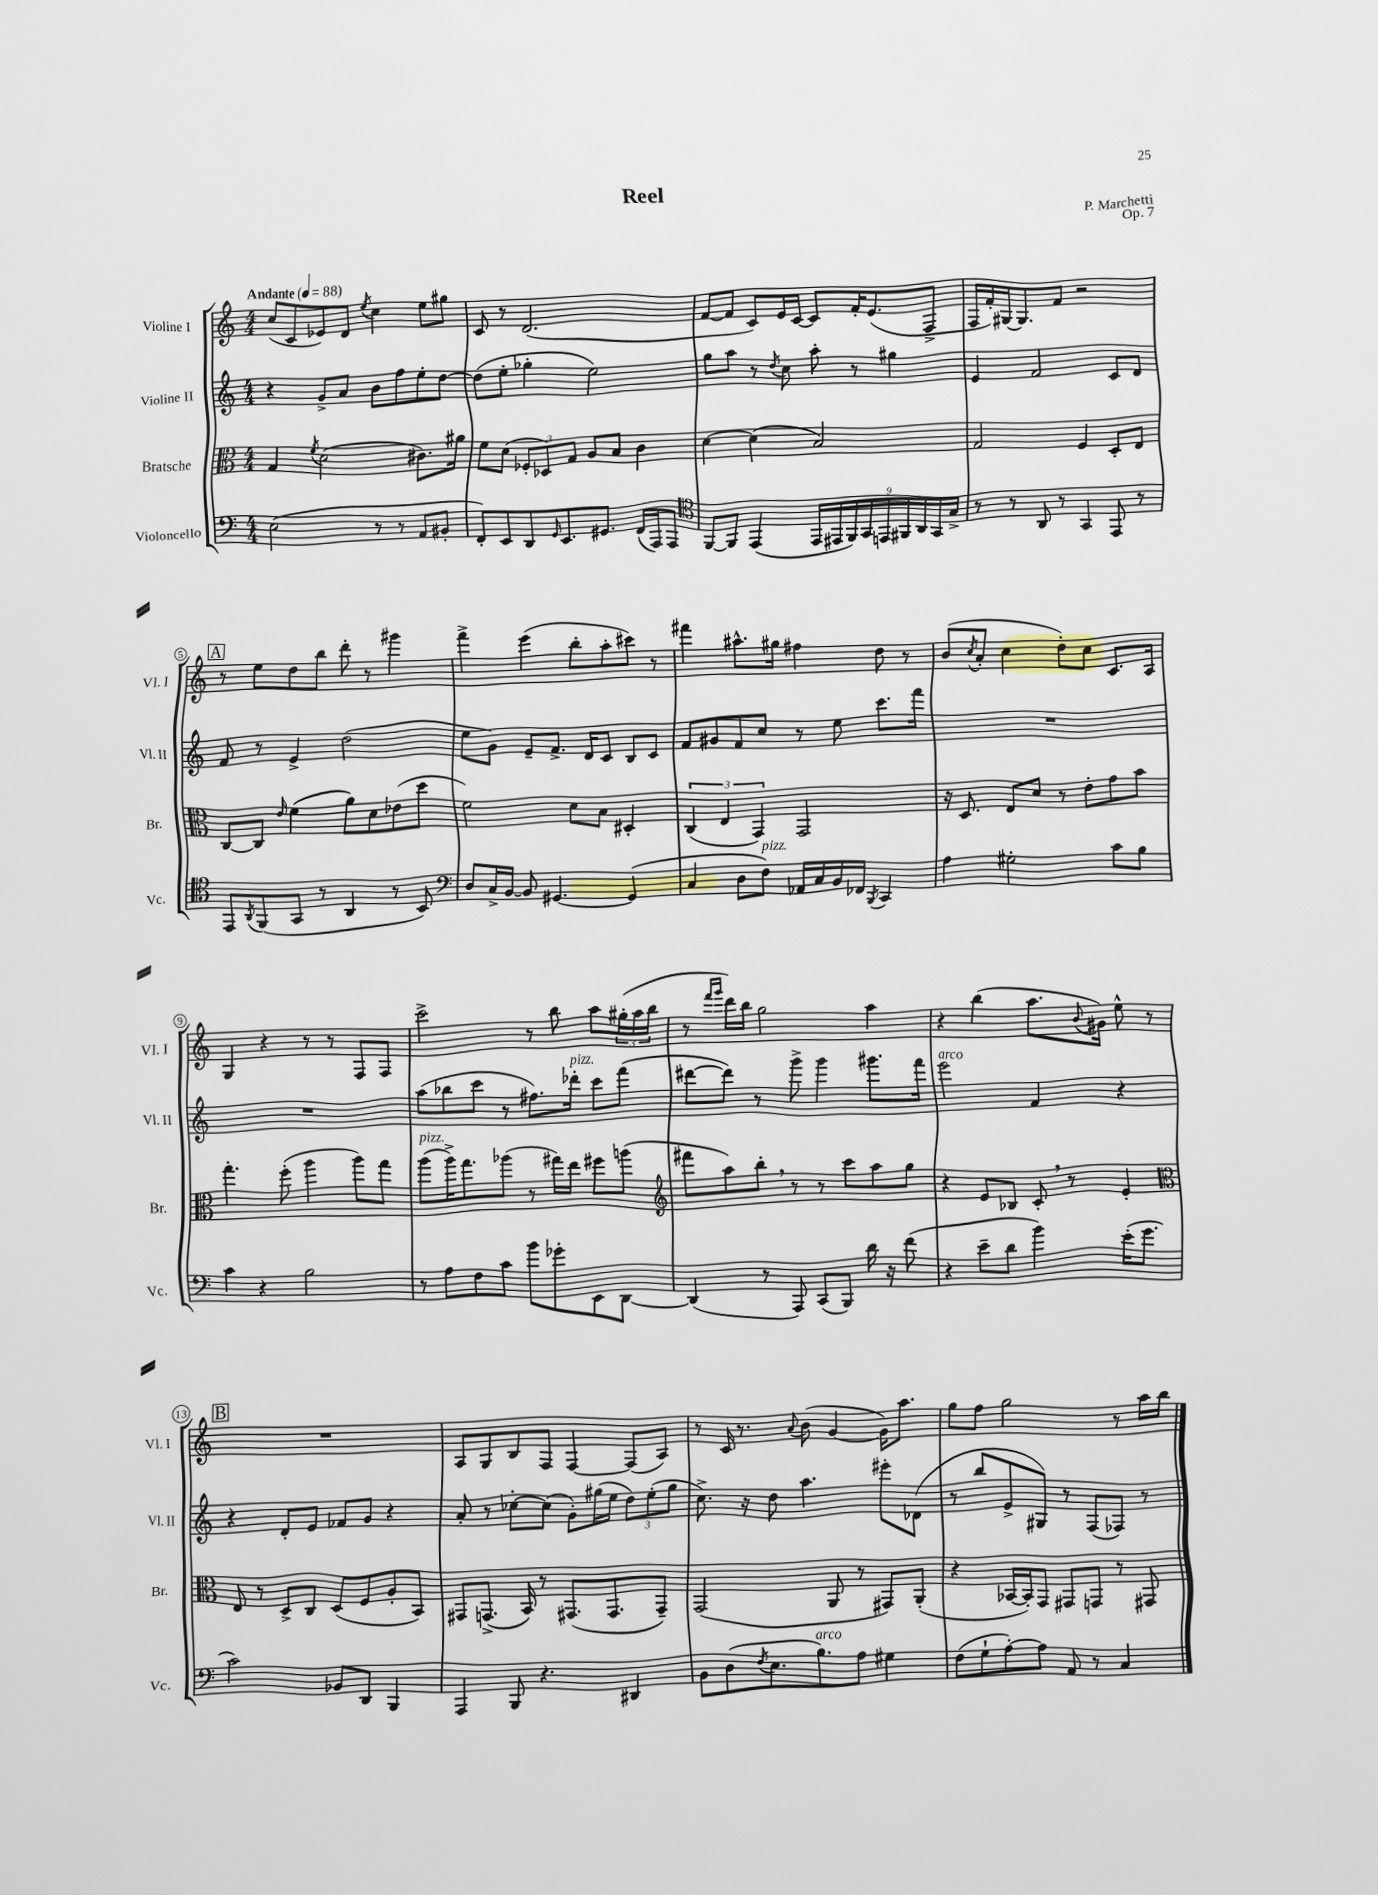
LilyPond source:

\header { title = "Reel" composer = "P. Marchetti" opus = "Op. 7" }
<<
\new StaffGroup <<
\new Staff = "s0" \with { instrumentName = "Violine I" shortInstrumentName = "Vl. I" } {
    \clef treble \key c \major \numericTimeSignature \time 4/4 \tempo "Andante" 4 = 88
    c''8( c'8 ees'8) d'8 \acciaccatura { e''8 } c''4 e''8 gis''8 |
    c'8 r8 d'2.( |
    f'8~ f'8 c'8) e'16 c'16~ c'8 f'16-. e'8.( f8-> |
    f16 f'16-.) gis16~ gis8. f'8 r2 |
    \mark \markup { \box "A" } r8 e''8 d''8 b''8 d'''8-. r8 gis'''4 |
    f'''4-> e'''4( b''8-. a''8-. cis'''8) r8 |
    fis'''4 ais''8.-^ gis''16 fis''4 d''8 r8 |
    b'8( \acciaccatura { c''8 } a'8-. c''4 d''8-.) c''8 c'8. a16 |
    g4 r4 r8 r8 f8 f8 |
    c'''2-> r8 b''8 a''8 \tuplet 3/2 { gis''16-.( a''16 b''16 } |
    r8 \grace { f'''16 g'''16 } d'''16) b''16 g''2 a''4 |
    r4 b''4( a''8. \appoggiatura { b'8 } gis'16) e''8-^ r8 |
    \mark \markup { \box "B" } R1 |
    a8 g8 b8 f8 f4~ f8( a8) |
    r8 c'16 r8. \appoggiatura { a'8 } b'8( g'4~ g'16) a''8. |
    g''8 f''8 g''2 r8 a''16 b''16 \bar "|." |
}
\new Staff = "s1" \with { instrumentName = "Violine II" shortInstrumentName = "Vl. II" } {
    \clef treble \key c \major \numericTimeSignature \time 4/4
    r4 g'8-> a'8 b'8 f''8 e''8-. d''8~ |
    d''8( e''8-. ges''4-. e''2) |
    g''8 a''8 r8 \acciaccatura { d''8 } c''8 a''8-. r8 gis''4 |
    e'4 f'2 c'8 d'8 |
    \mark \markup { \box "A" } f'8 r8 e'4-> d''2( |
    e''8 g'8) e'8-- f'8.-> d'16 c'8 b8 c'8 |
    f'8 gis'8 f'8 c''8 r8 e''8 c'''8. f'''16 |
    R1 |
    R1 |
    a''8( bes''8 c'''8 r8 fis''8.) des'''16-.^\markup { \italic "pizz." } c'''8 f'''8( |
    dis'''8~ dis'''8) r8 g'''8-> g'''4 gis'''8. f'''16 |
    e'''2^\markup { \italic "arco" } f'4 r4 |
    \mark \markup { \box "B" } r4 d'8-. e'8 fes'8 g'8 r4 |
    a'8-. r8 ces''8~-. ces''8( g'8-.) gis''16( e''16 \tuplet 3/2 { d''8) e''8-.( gis''8 } |
    c''8.->) r16 d''8 a''4. eis'''8-. des'8( |
    r8 b''8 e'8-> gis8) r8 f8( fes8) r8 \bar "|." |
}
\new Staff = "s2" \with { instrumentName = "Bratsche" shortInstrumentName = "Br." } {
    \clef alto \key c \major \numericTimeSignature \time 4/4
    g4 \acciaccatura { f'8 } d'2( cis'8.) ais'16 |
    f'8 d'8( \tuplet 3/2 { fes8-. des8) g8 } a8 b8 c'4 |
    d'4~ d'4( b2) |
    g2 f4 d8-. e8 |
    \mark \markup { \box "A" } c8~ c8 \grace { e'16 } f'4( a'8) d'8 ees'8( d''8 |
    f'2) d'8 b8 dis4-. |
    \tuplet 3/2 { c4( e4 g,4) } g,2 |
    r16 d8. e8 d'8 r8 e'8-. g'8 b'8 |
    g''4.-. f''8-.( a''4 a''8) g''8 |
    a''8^\markup { \italic "pizz." }( a''16->) g''8. aes''8( r8 gis''16) e''16 fis''8 a''8( |
    \clef treble fis'''8 a''8) b''8-. \breathe r8 r8 c'''8 a''8 g''8 |
    r4 e'8 bes8 c'8-. \breathe r8 e'4-. |
    \mark \markup { \box "B" } \clef alto e8 r8 d8-> c8 d8( f8 a8-. b,8) |
    gis,8 g,8.->( b,16) r8 gis,8.( gis,8. gis,8--) |
    g,2( a,8 r8 gis,8) a,8-.( |
    r4 bes,16~ bes,16-.) g,8 gis,8 g,8 r8 gis,8 \bar "|." |
}
\new Staff = "s3" \with { instrumentName = "Violoncello" shortInstrumentName = "Vc." } {
    \clef bass \key c \major \numericTimeSignature \time 4/4
    e2( r8 r8 a,8 bis,8-. |
    f,8-.) e,8 d,8 \grace { g,16 } e,8. gis,8. f,16( a,,16) a,,8 |
    \clef tenor f,8~ f,8 e,4( \tuplet 9/8 { e,16 eis,16 f,16) g,16 e,16 fis,16 a,16 g,16 g16-> } |
    r8 r8 a,8 r8 g,4 e,8 r8 |
    \mark \markup { \box "A" } e,8 \acciaccatura { a,8 } f,8( g,8 r8 a,4 r8 b,8) |
    \clef bass d8 c16-> b,16~ b,8 gis,4.~ gis,4( |
    c4 d8 f8^\markup { \italic "pizz." }) aes,16 c16 b,16 fes,16 \acciaccatura { b,,8 } c,4 |
    a4 gis2-. c'8 b8 |
    c'4 r4 b2 |
    r8 a8 f8 c'8 b'8 ges'8-. e,8 d,8~ |
    d,4( r8 a,,8) c,8( b,,8) d'16 r16 f'8( |
    r4 e'8-- d'8 b'4) e'16-.( g'8. |
    \mark \markup { \box "B" } c'2) bes,8 d,8 b,,4 |
    a,,4 b,,8 r4. dis,4 |
    b,8 d8( \acciaccatura { f8 } e8. b8.^\markup { \italic "arco" }) a8 gis4 |
    f8( g8-! a8~-.) a8 a,8 r8 c4 \bar "|." |
}
>>
>>
\layout { \context { \Score \override BarNumber.stencil = #(make-stencil-circler 0.1 0.3 ly:text-interface::print) } }
